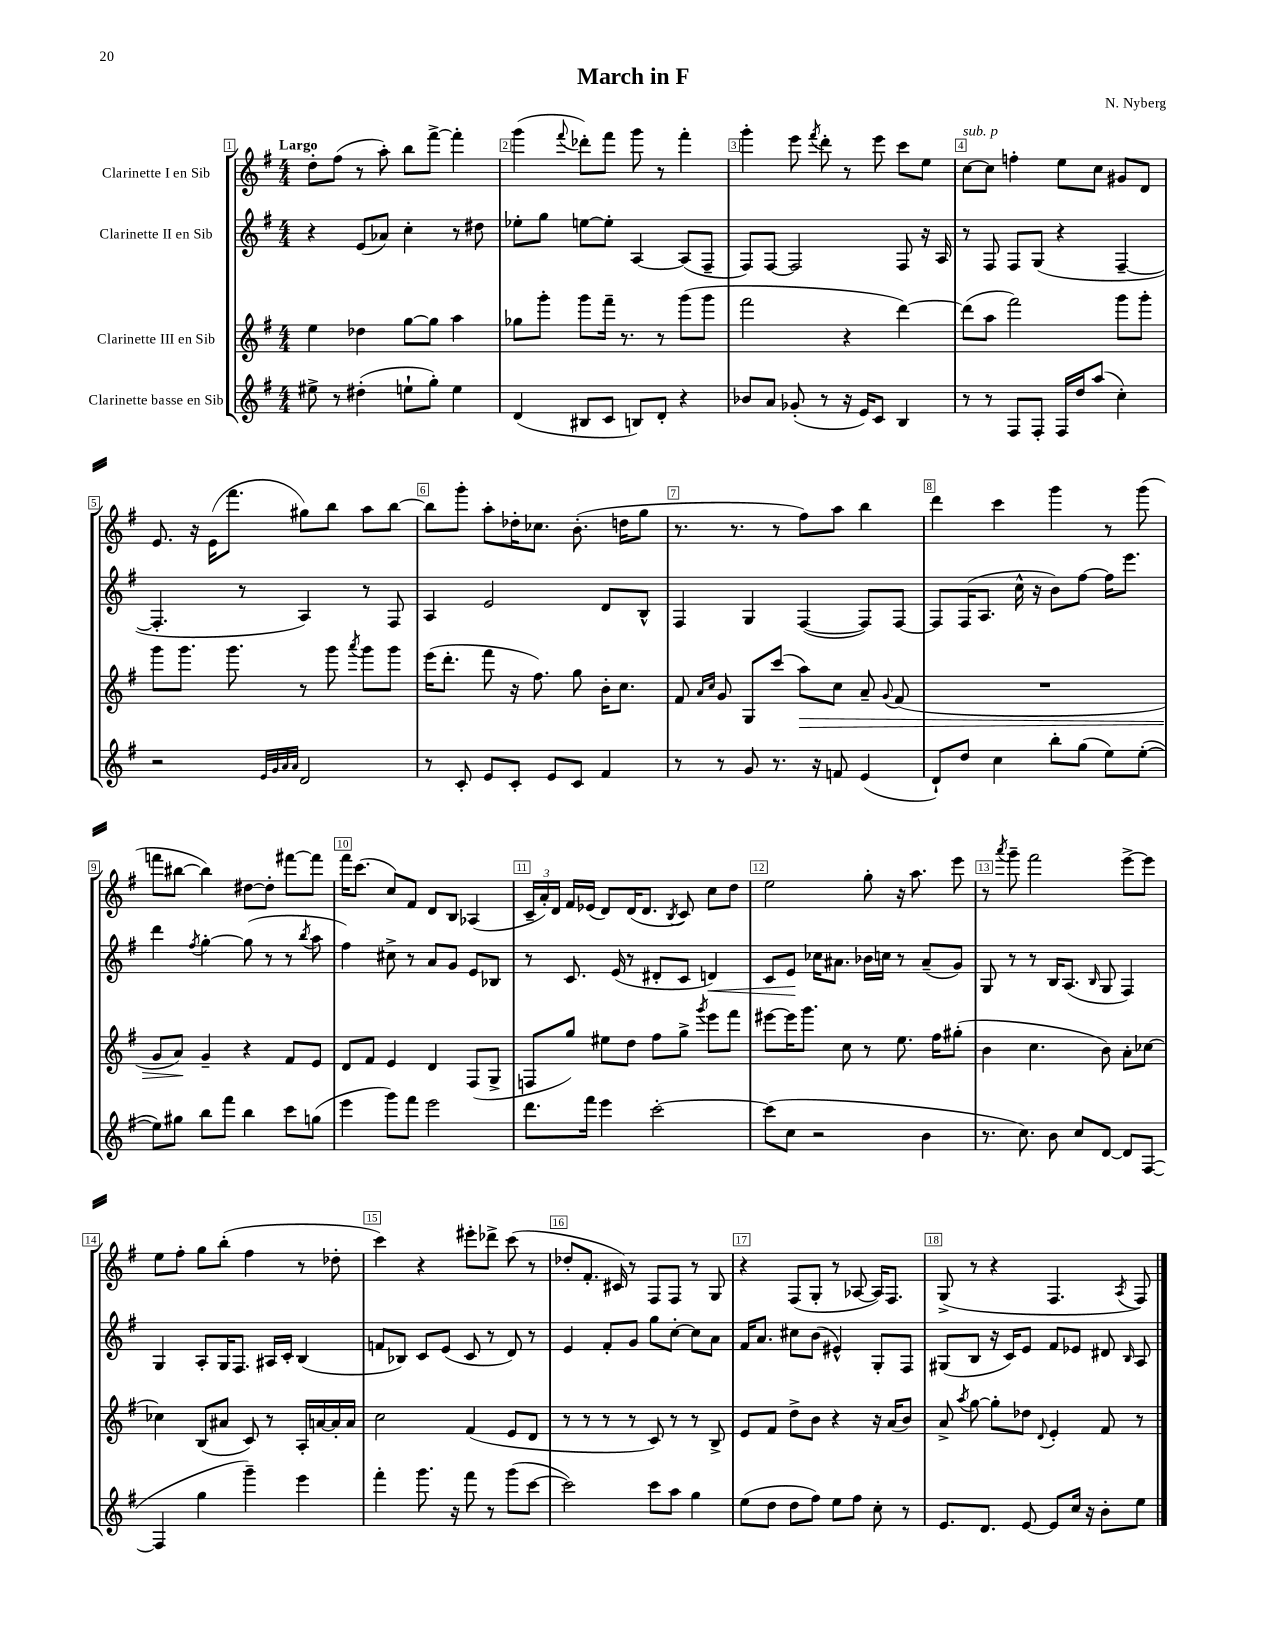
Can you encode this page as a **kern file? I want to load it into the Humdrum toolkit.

**kern	**kern	**dynam	**kern	**dynam	**kern
*part4	*part3	*part3	*part2	*part2	*part1
*staff4	*staff3	*staff3	*staff2	*staff2	*staff1
*I"Clarinette basse en Sib	*I"Clarinette III en Sib	*	*I"Clarinette II en Sib	*	*I"Clarinette I en Sib
*clefG2	*clefG2	*	*clefG2	*	*clefG2
*k[f#]	*k[f#]	*	*k[f#]	*	*k[f#]
*M4/4	*M4/4	*	*M4/4	*	*M4/4
=1	=1	=1	=1	=1	=1
!	!	!	!	!	!LO:TX:a:B:t=Largo
8ee#X^\	4ee\	.	4r	.	8dd'\L
8r	.	.	.	.	(8ff#\J
(4dd#X'\	4dd-X\	.	(8e/L	.	8r
.	.	.	8a-X/J)	.	8aa'\)
8een`\L	[8gg\L	.	4cc'\	.	8bb\L
8gg'\J)	8gg\J]	.	.	.	[8fff#^\J
4ee\	4aa\	.	8r	.	4fff#'\]
.	.	.	8dd#X\	.	.
=2	=2	=2	=2	=2	=2
(4d/	8gg-X\L	.	8ee-X'\L	.	(4ggg\
.	8ggg'\J	.	8gg\J	.	.
.	.	.	.	.	8qqfff#/
8B#X/L	8ggg\L	.	[8een\L	.	8ddd-X'\L)
8c/J	16fff#~\Jk	.	8ee'\J]	.	8fff#\J
.	8.r	.	.	.	.
8Bn/L)	.	.	[4A/	.	8ggg\
8d'/J	8r	.	.	.	8r
4r	(8ggg\L	.	(8A/L]	.	4fff#'\
.	8ggg\J	.	8F#~/J	.	.
=3	=3	=3	=3	=3	=3
8b-X/L	2fff#\	.	8F#/L)	.	4ggg'\
8a/J	.	.	[8F#/J	.	.
(8g-X'/	.	.	2F#/]	.	8eee\
.	.	.	.	.	8qfff#/
8r	.	.	.	.	8ddd'\
16r	4r	.	.	.	8r
16e/KL)	.	.	.	.	.
8c/J	.	.	.	.	8eee\
4B/	[4ddd\)	.	8F#/	.	8ccc\L
.	.	.	16r	.	8ee\J
.	.	.	16A/	.	.
=4	=4	=4	=4	=4	=4
!	!	!	!	!	!LO:TX:a:i:t=sub. p
8r	(8ddd\L]	.	8r	.	[8cc\L
8r	8aa\J	.	8F#/	.	8cc\J]
8F#/L	2fff#\)	.	8F#/L	.	4ffn'\
8F#'/J	.	.	(8G/J	.	.
16F#/LL	.	.	4r	.	8ee\L
16dd/J	.	.	.	.	.
(8aa/J	.	.	.	.	8cc\J
4cc'\)	8ggg\L	.	[4F#~/	.	8g#X/L
.	8ggg'\J	.	.	.	8d/J
!!LO:LB:g=z
=5	=5	=5	=5	=5	=5
2r	8ggg\L	.	4.F#'/]	.	8.e/
.	8.ggg\J	.	.	.	.
.	.	.	.	.	16r
.	.	.	.	.	(16e\KL
.	8.ggg\	.	.	.	8.fff#\J
.	.	.	8r	.	.
32qqe/LLL	.	.	.	.	.
32qqg/	.	.	.	.	.
32qqa/	.	.	.	.	.
32qqa/JJJ	.	.	.	.	.
2d/	8r	.	4A/)	.	8gg#X\L)
.	8ggg\	.	.	.	8bb\J
.	8qaaa/	.	.	.	.
.	8ggg\L	.	8r	.	8aa\L
.	8ggg\J	.	8F#/	.	[8bb\J
=6	=6	=6	=6	=6	=6
8r	(16eee\KL	.	4A/	.	8bb\L]
.	8.ddd'\J	.	.	.	.
8c'/	.	.	.	.	8ggg'\J
8e/L	8fff#\	.	2e/	.	8aa'\L
8c'/J	16r	.	.	.	16dd-X'\K
.	8.ff#\)	.	.	.	8.cc-X\J
8e/L	.	.	.	.	.
8c/J	8gg\	.	.	.	(8.b'\
4f#/	16b'\KL	.	8d/L	.	.
.	8.cc\J	.	.	.	16ddn\KL
.	.	.	8B^^/J	.	8gg\J
=7	=7	=7	=7	=7	=7
8r	8f#/	.	4F#/	.	8.r
.	16qqa/LL	.	.	.	.
.	16qqcc/JJ	.	.	.	.
8r	8g/	.	.	.	.
.	.	.	.	.	8.r
8g/	8G/L	.	4G/	.	.
8.r	(8ccc/J	.	.	.	8r
!	!	!LO:HP:b	!	!	!
.	8aa\L)	>	([4F#/	.	8ff#\L)
16r	.	.	.	.	.
8fn/	8cc\J	.	.	.	8aa\J
(4e/	8a~/	.	8F#/L])	.	4bb\
.	8qqg/	.	.	.	.
.	(8f#/	.	[8F#/J	.	.
=8	=8	=8	=8	=8	=8
8d`/L)	1r	.	8F#/L]	.	4ddd\
8dd/J	.	.	(16F#/K	.	.
.	.	.	8.A/J	.	.
4cc\	.	.	.	.	4ccc\
.	.	.	16cc^^\	.	.
.	.	.	16r	.	.
8bb'\L	.	.	8b\L)	.	4ggg\
(8gg\J	.	.	[8ff#\J	.	.
8ee\L)	.	.	16ff#\KL]	.	8r
.	.	.	8.eee\J	.	.
([8ee'\J	.	.	.	.	(8ggg\
!!LO:LB:g=z
=9	=9	=9	=9	=9	=9
8ee\L])	8g/L	.	4ddd\	.	8fffn\L
8gg#X\J	8a/J)	.	.	.	[8bb#X\J
.	.	.	8qff#/	.	.
8bb\L	4g~/	]	[4gg'\	.	4bb#\])
8fff#\J	.	.	.	.	.
4bb\	4r	.	(8gg\]	.	[8dd#X\L
.	.	.	8r	.	8dd#'\J]
8ccc\L	8f#/L	.	8r	.	[8fff#X\L
.	.	.	8qbb/	.	.
(8ggn\J	8e/J	.	8aa\	.	8fff#\J]
=10	=10	=10	=10	=10	=10
4eee\	8d/L	.	4ff#\)	.	16fff#\KL
.	.	.	.	.	(8.ccc\J
.	8f#/J	.	.	.	.
8ggg\L)	4e/	.	8cc#X^\	.	8cc/L)
8fff#\J	.	.	8r	.	8f#/J
2eee\	4d/	.	8a/L	.	8d/L
.	.	.	8g/J	.	8B/J
.	(8F#/L	.	8e/L	.	(4A-X/
.	8G^/J	.	8B-X/J	.	.
=11	=11	=11	=11	=11	=11
8.ddd\L	8Fn/L	.	8r	.	24c~/LL
.	.	.	.	.	24a'/)
.	.	.	.	.	24d/JJ
.	8gg/J)	.	8.c/	.	16f#/LL
16fff#\Jk	.	.	.	.	(16e-X/JJ
4eee\	8ee#X\L	.	.	.	8d/L)
.	.	.	(16e/	.	.
.	8dd\J	.	8r	.	(16d/K
.	.	.	.	.	8.d/J
[2ccc'\	8ff#\L	.	8d#X'/L	.	.
.	.	.	.	.	8qB/
.	8gg^\J	.	8c/J	.	8c/)
.	8qggg/	.	.	.	.
!	!	!	!	!LO:HP:b	!
.	8eee\L	.	4dn/)	<	8cc\L
.	8fff#\J	.	.	.	8dd\J
=12	=12	=12	=12	=12	=12
(8ccc\L]	[8eee#X\L	.	8c/L	.	2ee\
8cc\J	16eee#\K]	.	8e/J	.	.
.	8.ggg\J	.	.	.	.
2r	.	.	16cc-X\KL	[	.
.	.	.	8.a#X\J	.	.
.	8cc\	.	.	.	.
.	8r	.	16b-X\LL	.	8gg'\
.	.	.	16ccn\JJ	.	.
.	8.ee\	.	8r	.	16r
.	.	.	.	.	8.aa\
4b\	.	.	(8a#~/L	.	.
.	16ff#\KL	.	.	.	.
.	(8gg#X'\J	.	8g/J)	.	8eee\
=13	=13	=13	=13	=13	=13
8.r	4b\	.	8G/	.	8r
.	.	.	.	.	8qaaa/
.	.	.	8r	.	8ggg~\
8.cc\)	.	.	.	.	.
.	4.cc\	.	8r	.	2fff#\
8b\	.	.	16B/KL	.	.
.	.	.	(8.A/J	.	.
8cc/L	.	.	.	.	.
.	.	.	16qqB/	.	.
[8d/J	8b\)	.	8G/	.	.
8d/L]	8a'\L	.	4F#/)	.	[8eee^\L
([8F#/J	[8cc-X\J	.	.	.	8eee\J]
!!LO:LB:g=z
=14	=14	=14	=14	=14	=14
4F#/]	4cc-X\]	.	4G/	.	8ee\L
.	.	.	.	.	8ff#'\J
4gg\	(8B/L	.	8A'/L	.	8gg\L
.	8a#X/J	.	16G/K	.	(8bb'\J
.	.	.	8.F#/J	.	.
4ggg~\)	8c/)	.	.	.	4ff#\
.	8r	.	16A#X/LL	.	.
.	.	.	16c'/JJ	.	.
4eee\	16A'/LL	.	(4B/	.	8r
.	[16an/	.	.	.	.
.	16a'/]	.	.	.	8dd-X'\
.	16a/JJ	.	.	.	.
=15	=15	=15	=15	=15	=15
4fff#'\	2cc\	.	8fn/L	.	4ccc\)
.	.	.	8B-X/J)	.	.
8.ggg\	.	.	8c/L	.	4r
.	.	.	(8e/J	.	.
16r	.	.	.	.	.
8fff#\	(4f#/	.	8c/	.	8eee#X'\L
8r	.	.	8r	.	8ddd-X^\J
(8ggg\L	8e/L	.	8d/)	.	(8ccc\
[8ccc\J	8d/J	.	8r	.	8r
=16	=16	=16	=16	=16	=16
2ccc\])	8r	.	4e/	.	8dd-X'/L
.	8r	.	.	.	8.f#'/J
.	8r	.	8f#'/L	.	.
.	.	.	.	.	16c#X/)
.	8r	.	8g/J	.	8r
8ccc\L	8c/)	.	8gg\L	.	8F#/L
8aa\J	8r	.	[8cc'\J	.	8F#/J
4gg\	8r	.	8cc\L]	.	8r
.	8B^/	.	8a\J	.	8G/
=17	=17	=17	=17	=17	=17
(8ee\L	8e/L	.	16f#/KL	.	4r
.	.	.	8.a/J	.	.
8dd\J	8f#/J	.	.	.	.
8dd\L	8dd^\L	.	8cc#X\L	.	(8F#/L
8ff#\J)	8b\J	.	(8b\J	.	8G'/J
8ee\L	4r	.	4e#X^^/)	.	8r
8ff#\J	.	.	.	.	[8A-X/
8cc'\	16r	.	8G'/L	.	16A-/KL])
.	(16a/KL	.	.	.	8.F#/J
8r	8b/J)	.	8F#/J	.	.
=18	=18	=18	=18	=18	=18
8.e/L	8a^/	.	(8G#X/L	.	(8G^/
.	8qaa/	.	.	.	.
.	[8gg\	.	8B/J	.	8r
8.d/J	.	.	.	.	.
.	8gg'\L]	.	16r	.	4r
.	.	.	16c/KL)	.	.
[8e/	8dd-X\J	.	8e/J	.	.
.	8qqd/	.	.	.	.
8e/L]	4e'/	.	8f#/L	.	4.F#/
16cc/Jk	.	.	8e-X/J	.	.
16r	.	.	.	.	.
8b'\L	8f#/	.	8d#X/	.	.
.	.	.	16qqB/	.	8qA/
8ee\J	8r	.	8A/	.	8F#/)
==	==	==	==	==	==
*-	*-	*-	*-	*-	*-
